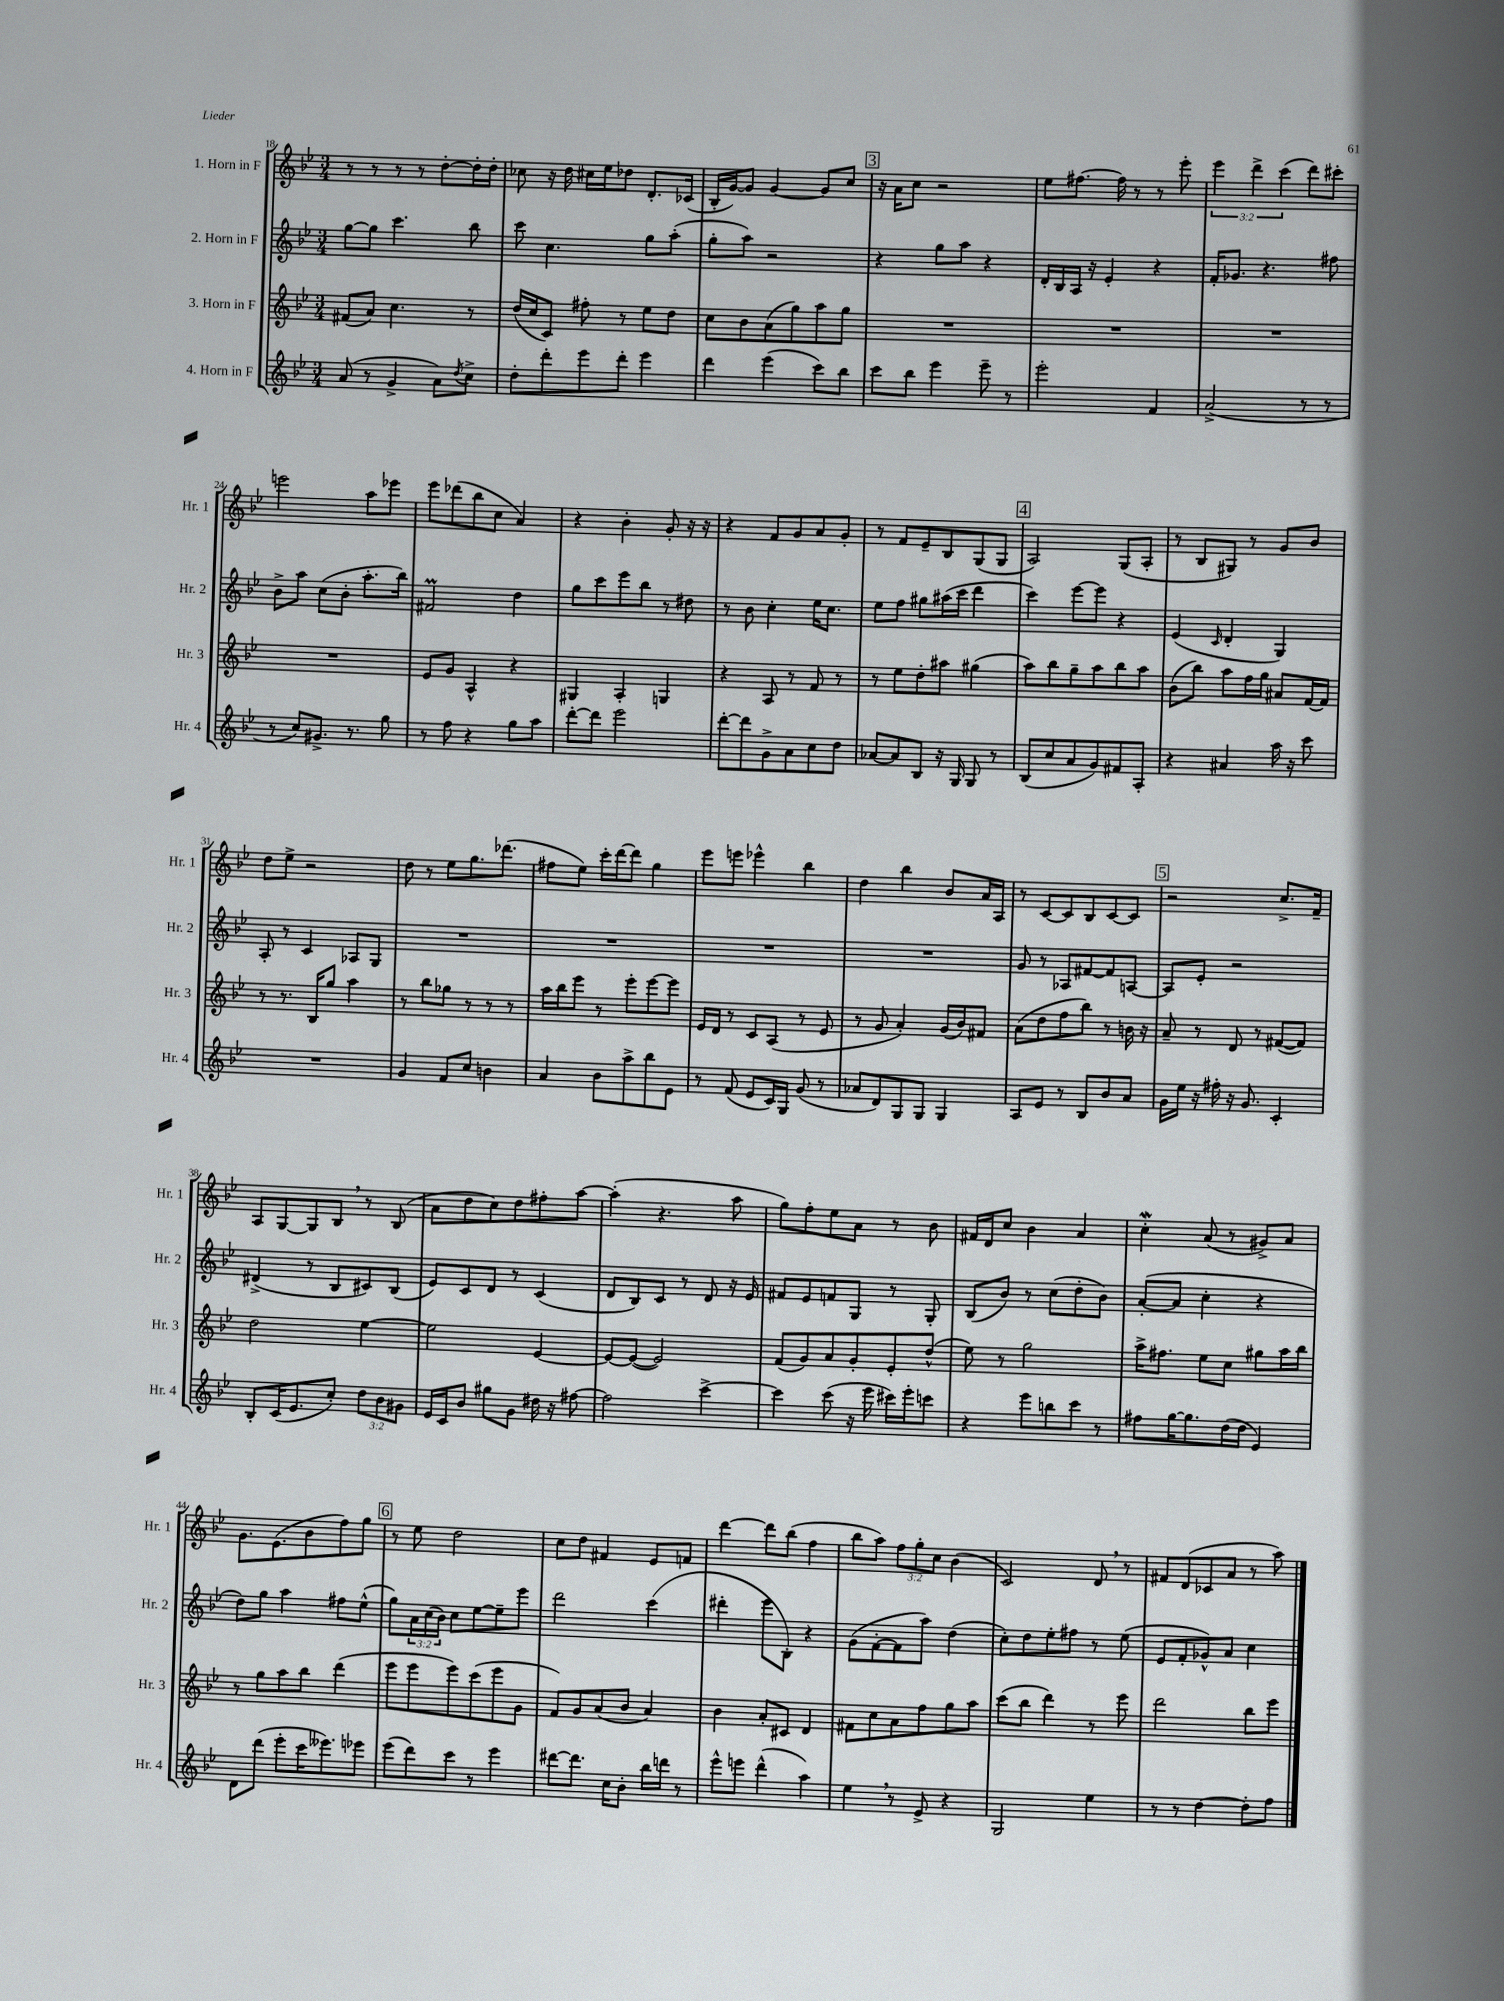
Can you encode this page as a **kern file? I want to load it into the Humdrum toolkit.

**kern	**kern	**kern	**kern
*part4	*part3	*part2	*part1
*staff4	*staff3	*staff2	*staff1
*I"4. Horn in F	*I"3. Horn in F	*I"2. Horn in F	*I"1. Horn in F
*I'Hr. 4	*I'Hr. 3	*I'Hr. 2	*I'Hr. 1
*clefG2	*clefG2	*clefG2	*clefG2
*k[b-e-]	*k[b-e-]	*k[b-e-]	*k[b-e-]
*M3/4	*M3/4	*M3/4	*M3/4
=18	=18	=18	=18
(8a/	(8f#X/L	[8gg\L	8r
8r	8a/J)	8gg\J]	8r
4g^/	4.cc\	4.ccc\	8r
.	.	.	8r
8a\L)	.	.	[8dd'\L
8qdd/	.	.	.
8cc^\J	8r	8bb-\	16dd'\L]
.	.	.	16dd'\JJ
=19	=19	=19	=19
8dd'\L	(16dd/LL	8ccc\	8cc-X\
.	16cc/J	.	.
8ddd'\	8c/J)	4.cc\	16r
.	.	.	16dd\
8eee-\	8ff#X'\	.	16cc#X\LL
.	.	.	16ee-\J
8ddd'\J	8r	.	8dd-X\J
4eee-\	8ee-\L	8gg\L	8.d'/L
.	8dd\J	(8aa'\J	.
.	.	.	(16c-X/Jk
=20	=20	=20	=20
4ddd\	8cc\L	8gg'\L	16B-'/LL
.	.	.	[16g/J)
.	8b-\	8aa\J)	8g/J]
(4eee-\	(8a\	2r	[4g/
.	8gg\)	.	.
8ccc\L)	8aa\	.	8g/L]
8bb-\J	8gg\J	.	8cc/J
!!LO:REH:place=s1:t=3
=21	=21	=21	=21
8ccc\L	2.r	4r	16r
.	.	.	16a\KL
8bb-\J	.	.	8cc\J
4eee-\	.	8gg\L	2r
.	.	8aa\J	.
8eee-~\	.	4r	.
8r	.	.	.
=22	=22	=22	=22
2eee-'\	2.r	16d'/LL	8ee-\L
.	.	16B-/	.
.	.	16A/JJ	[8.ff#X\J
.	.	16r	.
.	.	4e-'/	.
.	.	.	16ff#\]
.	.	.	8r
4f/	.	4r	8r
.	.	.	8eee-'\
=23	=23	=23	=23
(2a^/	2.r	16f'/KL	6eee-\
.	.	8.g-X/J	.
.	.	.	6ddd^\
.	.	4.r	.
.	.	.	(6ccc\
8r	.	.	8ddd\L)
8r	.	8ff#X\	8ccc#X'\J
!!LO:LB:g=z
=24	=24	=24	=24
8r	2.r	8b-^\L	2eeen\
8cc/L)	.	8aa\J	.
8.g#X^/J	.	(8cc\L	.
.	.	8b-'\J	.
8.r	.	.	.
.	.	8.aa'\L	8aa\L
8gg\	.	.	8eee-X\J
.	.	16bb-\Jk)	.
=25	=25	=25	=25
8r	8e-/L	2f#Xm/	8eee-\L
8ff\	8g/J	.	(8ddd-X\
4r	4A^^/	.	8bb-\
.	.	.	8cc\J
8gg\L	4r	4dd\	4a/)
8aa\J	.	.	.
=26	=26	=26	=26
[8ddd'\L	4G#X/	8gg\L	4r
8ddd\J]	.	8ccc\	.
2eee-\	4A'/	8eee-\	4b-'\
.	.	8bb-\J	.
.	4Gn/	8r	8g'/
.	.	8dd#X\	16r
.	.	.	16r
=27	=27	=27	=27
[8ddd'\L	4r	8r	4r
8ddd\]	.	8b-\	.
8g^\	8A/	4cc'\	8f/L
8a\	8r	.	8g/
8cc\	8f/	16ee-\KL	8a/
.	.	8.cc\J	.
8dd\J	8r	.	8g'/J
=28	=28	=28	=28
[8a-X/L	8r	8ee-\L	8r
8a-/]	8ee-\L	8ff\J	8f/L
8B-/J	8dd'\	8gg#X\L	8e-~/
16r	8aa#X\J	(16aa#X\L	8B-/
16G/	.	16ccc\JJ	.
8G/	(4gg#X\	4ddd\	(8G/
8r	.	.	8G/J
!!LO:REH:place=s1:t=4
=29	=29	=29	=29
(8B-/L	8aa\L)	4ccc\)	2A/)
8cc/	8bb-\	.	.
8a/	8gg~\	[8eee-\L	.
8g/)	8aa\	8eee-\J]	.
8f#X/	8bb-\	4r	(8G/L
8A'/J	8aa\J	.	8A'/J
=30	=30	=30	=30
4r	(8b-\L	(4e-/	8r
.	8bb-\J)	.	8B-/L
.	.	16qqc/	.
4a#X/	8aa\L	4d'/	8G#X/J)
.	16ff\L	.	8r
.	16gg\JJ	.	.
16aa\	8a#X/L	4G/)	8g/L
16r	.	.	.
8ccc\	[16f/L	.	8b-/J
.	16f/JJ]	.	.
!!LO:LB:g=z
=31	=31	=31	=31
2.r	8r	8A'/	8dd\L
.	8.r	8r	8ee-^\J
.	.	4c/	2r
.	16B-/KL	.	.
.	8gg/J	.	.
.	4aa\	8A-X/L	.
.	.	8G/J	.
=32	=32	=32	=32
4g/	8r	2.r	8dd\
.	8bb-\L	.	8r
8f/L	8gg-X\J	.	8ee-\L
8cc/J	8r	.	8.gg\
4bn\	8r	.	.
.	.	.	(8.ddd-X\J
.	8r	.	.
=33	=33	=33	=33
4a/	16aa\LL	2.r	8ff#X\L
.	16bb-\J	.	.
.	8eee-\J	.	8ee-\J)
8b-\L	8r	.	16ccc'\LL
.	.	.	[16ddd\J
8aa^\	8eee-'\L	.	8ddd\J]
8bb-\	[8eee-\	.	4gg\
8e-\J	8eee-\J]	.	.
=34	=34	=34	=34
8r	16e-/LL	2.r	8eee-\L
.	16d/JJ	.	.
(8f/	8r	.	8eeen\J
8e-/L	8c/L	.	4eee-X^^\
16c/L)	(8A/J	.	.
16G/JJ	.	.	.
(8g/	8r	.	4bb-\
8r	8e-/	.	.
=35	=35	=35	=35
8a-X/L	8r	2.r	4dd\
8d/)	8g/	.	.
8G/	4a'/)	.	4bb-\
8G/J	.	.	.
4G/	(16g/LL	.	8b-/L
.	16b-/J)	.	.
.	8f#X/J	.	16a/L
.	.	.	16A/JJ
=36	=36	=36	=36
8A/L	(8a\L	8g/	8r
8e-/J	8dd\	8r	[8c/L
8r	8ff\	8A-X/L	8c/]
8B-/L	8bb-\J)	[8f#X/	8B-/
8b-/	8r	8f#/]	[8c/
8a/J	16bn\	[8An/J	8c/J]
.	16r	.	.
!!LO:REH:place=s1:t=5
=37	=37	=37	=37
16g\LL	8a~/	8A/L]	2r
16ee-\JJ	.	.	.
16r	8r	8e-'/J	.
16ff#X'\	.	.	.
16r	8d/	2r	.
8.g/	.	.	.
.	8r	.	.
4c'/	([8f#X/L	.	8.cc^/L
.	8f#/J])	.	.
.	.	.	16f~/Jk
!!LO:LB:g=z
=38	=38	=38	=38
8B-'/L	2dd\	(4d#X^/	8A/L
(16c/K	.	.	[8G/
8.e-/	.	.	.
.	.	8r	8G/]
8cc'/J)	.	8B-/L	8B-,/J
12dd\L	[4ee-\	8c#X/)	8r
12b-\	.	.	.
.	.	(8B-/J	(8B-/
12g#X\J	.	.	.
=39	=39	=39	=39
16e-/LL	2ee-\]	8e-/L)	8a\L
16c/J	.	.	.
8b-/J	.	8c/	8dd\
8gg#X\L	.	8d/J	8cc\)
8g\J	.	8r	8dd\
16dd#X\	[4e-/	(4c/	8ff#X'\
16r	.	.	.
[8ff#X\	.	.	[8aa\J
=40	=40	=40	=40
2ff#\]	8e-/L_	8d/L	(4aa'\]
.	(8e-/J_	8B-/)	.
.	2e-/])	8c/J	4.r
.	.	8r	.
[4ccc^\	.	8d/	.
.	.	16r	8aa\
.	.	16e-/	.
=41	=41	=41	=41
4ccc\]	(8f/L	8f#X/L	8gg\L)
.	8g/)	8e-/	8ff'\
(8ccc\	8a/	8fn/	8ee-\
16r	8g'/	8G/J	8a\J
16eee-\	.	.	.
16ccc#X\LL)	8e-'/	8r	8r
16eee-'\J	.	.	.
8cccn\J	(8dd^^/J	8G'/	8b-\
=42	=42	=42	=42
4r	8ee-\)	(8B-/L	16f#X/LL
.	.	.	16d/J
.	8r	8b-/J)	8cc/J
8eee-\L	2gg\	8r	4b-\
8bbn\	.	(8cc\L	.
8ccc\J	.	8dd'\	4a/
8r	.	8b-\J)	.
=43	=43	=43	=43
8ff#X\L	16aa^\KL	([8a'/L	4ccW'\
.	8.ff#X\J	.	.
[16gg\K	.	8a/J]	.
8.gg\]	.	.	.
.	8ee-\L	4cc'\	(8a/
(16dd\L	8cc\J	.	8r
16dd\JJ	.	.	.
4e-/)	8gg#X\L	4r	8g#X^/L)
.	16aa\L	.	8a/J
.	16bb-\JJ	.	.
!!LO:LB:g=z
=44	=44	=44	=44
8d\L	8r	8dd\L)	8.g\L
(8ddd\J	8gg\L	8gg\J	.
.	.	.	(8.e-\
8eee-'\L	8aa\	4aa\	.
16ccc\K	8bb-\J	.	8b-\
8.eee--X\)	.	.	.
.	(4ddd\	8ff#X\L	8ff\)
8eee-X\J	.	(8ee-^^\J	8gg\J
!!LO:REH:place=s1:t=6
=45	=45	=45	=45
(8eee-\L	8eee-\L	8gg\L)	8r
8ddd\)	8eee-\	24a\L	8ee-\
.	.	(24cc\	.
.	.	24b-\JJ)	.
8ccc\J	8eee-\)	8cc\L	2dd\
8r	(8ccc\	[8ee-\	.
4eee-\	8eee-\	8ee-~\]	.
.	8g\J	8eee-\J	.
=46	=46	=46	=46
[8ddd#X\L	8f/L)	2ddd\	8cc\L
8.ddd#\J]	8g/	.	8dd\J
.	(8a/	.	4f#X/
16cc\KL	.	.	.
8b-'\J	8b-/J	.	.
16bb-\LL	4a/)	(4ccc\	8e-/L
16dddn\JJ	.	.	.
8r	.	.	8fn/J
=47	=47	=47	=47
8eee-^^\L	4b-\	4ddd#X'\	[4ddd\
8eeen\J	.	.	.
(4ddd^^\	8a'/L	8eee-\L	8ddd\L]
.	8c#X/J	8B-'\J)	(8bb-\J
4aa\)	4d/	4r	4ff\
=48	=48	=48	=48
4ee-,\	8f#X\L	(8g\L	8bb-\L
.	8cc\	[8f'\	8aa\J)
8r	8a\	8f\]	12ff\L
.	.	.	12gg'\
8e-^/	8ff\	8aa\J)	.
.	.	.	12cc\J
4r	8gg\	(4dd\	(4b-\
.	8aa\J	.	.
=49	=49	=49	=49
2G/	(8ccc\L	8cc'\L)	2c/)
.	8bb-\J	8dd\	.
.	4ddd\)	8ee-'\	.
.	.	8ff#X\J	.
4ee-\	8r	8r	8d,/
.	8eee-\	(8ee-\	8r
=50	=50	=50	=50
8r	2ddd\	8e-/L	8f#X/L
8r	.	8f'/	(8d/
[4dd\	.	8g-X^^/)	8c-X/
.	.	8a/J	8a/J
8dd'\L]	8bb-\L	4cc\	8r
8ff\J	8eee-\J	.	8aa\)
==	==	==	==
*-	*-	*-	*-
